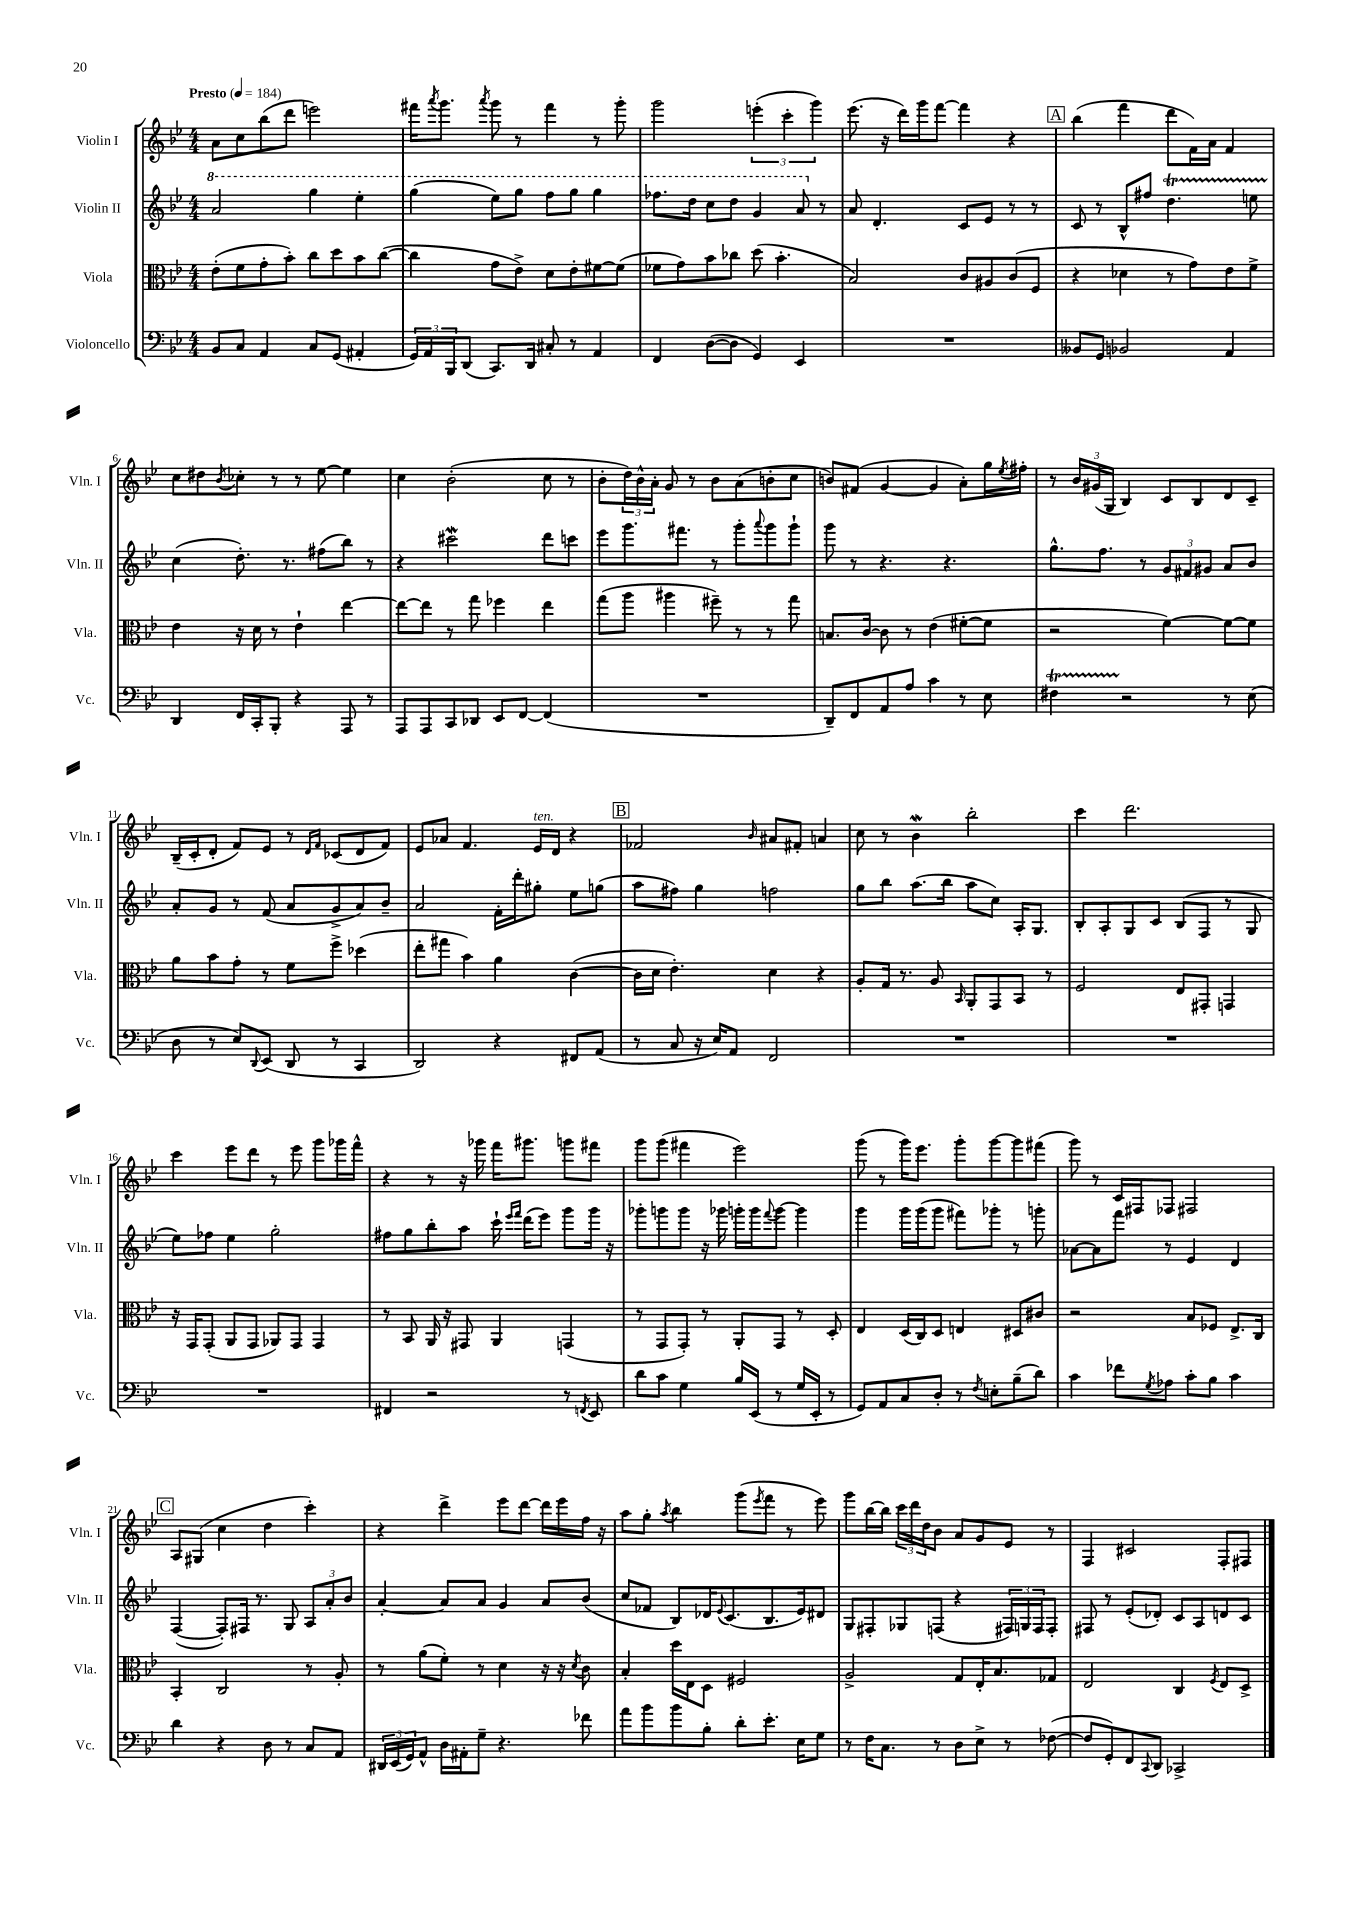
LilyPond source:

<<
\new StaffGroup <<
\new Staff = "s0" \with { instrumentName = "Violin I" shortInstrumentName = "Vln. I" } {
    \clef treble \key bes \major \numericTimeSignature \time 4/4 \tempo "Presto" 4 = 184
    a'8 c''8 bes''8( d'''8 e'''2) |
    fis'''16 \acciaccatura { a'''8 } g'''8. \acciaccatura { a'''8 } g'''8 r8 fis'''4 r8 g'''8-. |
    g'''2 \tuplet 3/2 { e'''4-.( c'''4-. g'''4) } |
    ees'''8.( r16 d'''16) g'''16 f'''8~ f'''4 r4 |
    \mark \markup { \box "A" } bes''4( f'''4 d'''8 f'16) a'16 f'4 |
    c''8 dis''8 \acciaccatura { bes'8 } ces''8-. r8 r8 ees''8~ ees''4 |
    c''4 bes'2-.( c''8 r8 |
    bes'8-. \tuplet 3/2 { d''16) bes'16-^ a'16-. } g'8 r8 bes'8 a'8( b'8-. c''8 |
    b'8) fis'8( g'4~ g'4 a'8-.) g''16 \acciaccatura { ees''8 } fis''16-. |
    r8 \tuplet 3/2 { bes'16 gis'16( g16 } bes4) c'8 bes8 d'8 c'8-- |
    bes16--( c'16-. d'8-. f'8) ees'8 r8 \grace { d'16 f'16 } ces'8( d'8 f'8) |
    ees'8 aes'8 f'4. ees'16^\markup { \italic "ten." } d'16 r4 |
    \mark \markup { \box "B" } fes'2 \grace { bes'16 } ais'8 fis'8-. a'4 |
    c''8 r8 bes'4\mordent bes''2-. |
    c'''4 d'''2. |
    c'''4 ees'''8 d'''8 r8 ees'''8 g'''8 ges'''16 f'''16-^ |
    r4 r8 r16 ges'''16 f'''16 gis'''8. g'''8 fis'''8 |
    g'''8 g'''8( fis'''4 ees'''2) |
    g'''8( r8 g'''16) ees'''8. g'''8-. g'''8~ g'''8 fis'''8( |
    g'''8) r8 c'16 fis16 fes8 fis2 |
    \mark \markup { \box "C" } a8 gis8( c''4 d''4 c'''4-.) |
    r4 d'''4-> ees'''8 d'''8~ d'''16 ees'''16 f''16 r16 |
    a''8 g''8-. \acciaccatura { a''8 } bes''4 g'''8( \acciaccatura { ees'''8 } f'''8 r8 ees'''8) |
    g'''8 bes''16~ bes''16 \tuplet 3/2 { c'''16 d'''16 d''16 } bes'8 a'8 g'8 ees'8 r8 |
    f4 cis'2 f8-. fis8 \bar "|." |
}
\new Staff = "s1" \with { instrumentName = "Violin II" shortInstrumentName = "Vln. II" } {
    \clef treble \key bes \major \numericTimeSignature \time 4/4
    \ottava #1 a''2 g'''4 ees'''4-. |
    g'''4( ees'''8) g'''8 f'''8 g'''8 g'''4 |
    fes'''8. d'''16 c'''8 d'''8 g''4 a''8 \ottava #0 r8 |
    a'8 d'4.-. c'8 ees'8 r8 r8 |
    \mark \markup { \box "A" } c'8 r8 bes8-^ fis''8 d''4.\startTrillSpan e''8 |
    c''4\stopTrillSpan( d''8.-.) r8. fis''8( bes''8) r8 |
    r4 cis'''2\mordent d'''8 c'''8 |
    ees'''8 g'''8. fis'''8. r8 g'''8-. \appoggiatura { a'''8 } g'''8 g'''8-! |
    g'''8 r8 r4. r4. |
    g''8.-^ f''8. r8 \tuplet 3/2 { g'8 fis'8 gis'8 } a'8 bes'8 |
    a'8-. g'8 r8 f'8( a'8 g'8-> a'8) bes'8-- |
    a'2 f'16-. d'''16-. gis''8-. ees''8 g''8( |
    \mark \markup { \box "B" } a''8 fis''8) g''4 f''2 |
    g''8 bes''8 a''8.( bes''16 a''8 c''8) a16-. g8. |
    bes8-. a8-. g8 c'8 bes8( f8 r8 g8 |
    ees''8) fes''8 ees''4 g''2-. |
    fis''8 g''8 bes''8-. a''8 c'''16-! \grace { ees'''16 f'''16 } d'''16( ees'''8) g'''8 g'''16 r16 |
    ges'''8-. g'''8 g'''8 r16 ges'''16 g'''16-. g'''16 \appoggiatura { f'''8 } g'''8~ g'''4 |
    g'''4 g'''16 g'''16( g'''8 fis'''8) ges'''8-. r8 g'''8-. |
    aes'8~ aes'8 f'''8 r8 ees'4 d'4 |
    \mark \markup { \box "C" } f4~( f8-.) fis16 r8. g8 \tuplet 3/2 { a8 a'8-. bes'8 } |
    a'4~-. a'8 a'8 g'4 a'8 bes'8( |
    c''8 fes'8 bes8) des'16 \appoggiatura { ees'8 } c'8.( bes8. ees'16) dis'8 |
    g8 fis8-. ges8 f8( r4 \tuplet 3/2 { fis16) g16 fis16 } fis8-. |
    fis8 r8 ees'8-.( des'8-.) c'8 a8 d'8 c'8 \bar "|." |
}
\new Staff = "s2" \with { instrumentName = "Viola" shortInstrumentName = "Vla." } {
    \clef alto \key bes \major \numericTimeSignature \time 4/4
    ees'8-.( f'8 g'8-. bes'8-.) c''8 d''8 bes'8 c''8~( |
    c''4 g'8 ees'8->) d'8 ees'8-. fis'8~ fis'8( |
    fes'8 g'8) bes'8 ces''8 d''8( bes'4.-. |
    bes2) c'8 ais8 c'8( f8 |
    \mark \markup { \box "A" } r4 des'4 r8 g'8) ees'8 f'8-> |
    ees'4 r16 d'16 r8 ees'4-! ees''4~ |
    ees''8~ ees''8 r8 g''8 fes''4 ees''4 |
    g''8( a''8 ais''4 fis''8--) r8 r8 g''8 |
    b8. c'16~ c'8 r8 ees'4( fis'8~-. fis'8 |
    r2 f'4~) f'8~ f'8 |
    a'8 bes'8 g'8-. r8 f'8 f''8-> des''4( |
    ees''8-. gis''8 bes'4) a'4 c'4~( |
    \mark \markup { \box "B" } c'16 d'16 ees'4.-.) d'4 r4 |
    a8-. g16 r8. a8 \grace { bes,16 } a,8-. g,8 bes,8 r8 |
    f2 ees8 gis,8-. g,4 |
    r16 g,16 g,8-.( a,8 g,8 aes,8) g,8 g,4 |
    r8 bes,8 a,16 r16 gis,8 a,4 g,4( |
    r8 g,8 g,8-.) r8 a,8-. g,8 r8 d8-. |
    ees4 d16( c16) d8 e4 dis8 cis'8 |
    r2 bes8 fes8 ees8.-> c16 |
    \mark \markup { \box "C" } bes,4-. c2 r8 a8-. |
    r8 a'8( f'8-.) r8 d'4 r16 r16 \acciaccatura { d'8 } c'8 |
    bes4-. d''16 ees16 d8 fis2 |
    a2-> g8 ees16-. bes8. ges8 |
    ees2 c4 \acciaccatura { f8 } ees8 d8-> \bar "|." |
}
\new Staff = "s3" \with { instrumentName = "Violoncello" shortInstrumentName = "Vc." } {
    \clef bass \key bes \major \numericTimeSignature \time 4/4
    bes,8 c8 a,4 c8 g,8( ais,4-. |
    \tuplet 3/2 { g,16) a,16 bes,,16 } d,8( c,8.) d,16 cis8-. r8 a,4 |
    f,4 d8~( d8 g,4) ees,4 |
    R1 |
    \mark \markup { \box "A" } beses,8 g,8 bes,2 a,4 |
    d,4 f,16 c,16-. bes,,8-. r4 a,,8 r8 |
    a,,8 a,,8 c,8 des,8 ees,8 f,8~ f,4( |
    R1 |
    d,8--) f,8 a,8 a8 c'4 r8 ees8 |
    fis4\startTrillSpan r2\stopTrillSpan r8 ees8( |
    d8 r8 ees8) \appoggiatura { d,8 } ees,8( d,8 r8 c,4 |
    d,2) r4 fis,8 a,8( |
    \mark \markup { \box "B" } r8 c8 r16 ees16) a,8 f,2 |
    R1 |
    R1 |
    R1 |
    fis,4 r2 r8 \acciaccatura { f,8 } ees,8 |
    d'8 c'8 g4 bes16 ees,16( r8 g16 ees,16-. r8 |
    g,8) a,8 c8 d8-. r8 \acciaccatura { f8 } e8-. bes8--( d'8) |
    c'4 fes'8 \acciaccatura { g8 } aes8 c'8-. bes8 c'4 |
    \mark \markup { \box "C" } d'4 r4 d8 r8 c8 a,8 |
    \tuplet 3/2 { dis,16 ees,16( g,16) } a,8-^ d16 ais,16-. g8-- r4. fes'8 |
    a'8 bes'8 bes'8 bes8-. d'8-. ees'8.-. ees16 g8 |
    r8 f16 c8. r8 d8 ees8-> r8 fes8~( |
    fes8 g,8-.) f,8 \appoggiatura { c,8 } d,8 ces,2-> \bar "|." |
}
>>
>>
